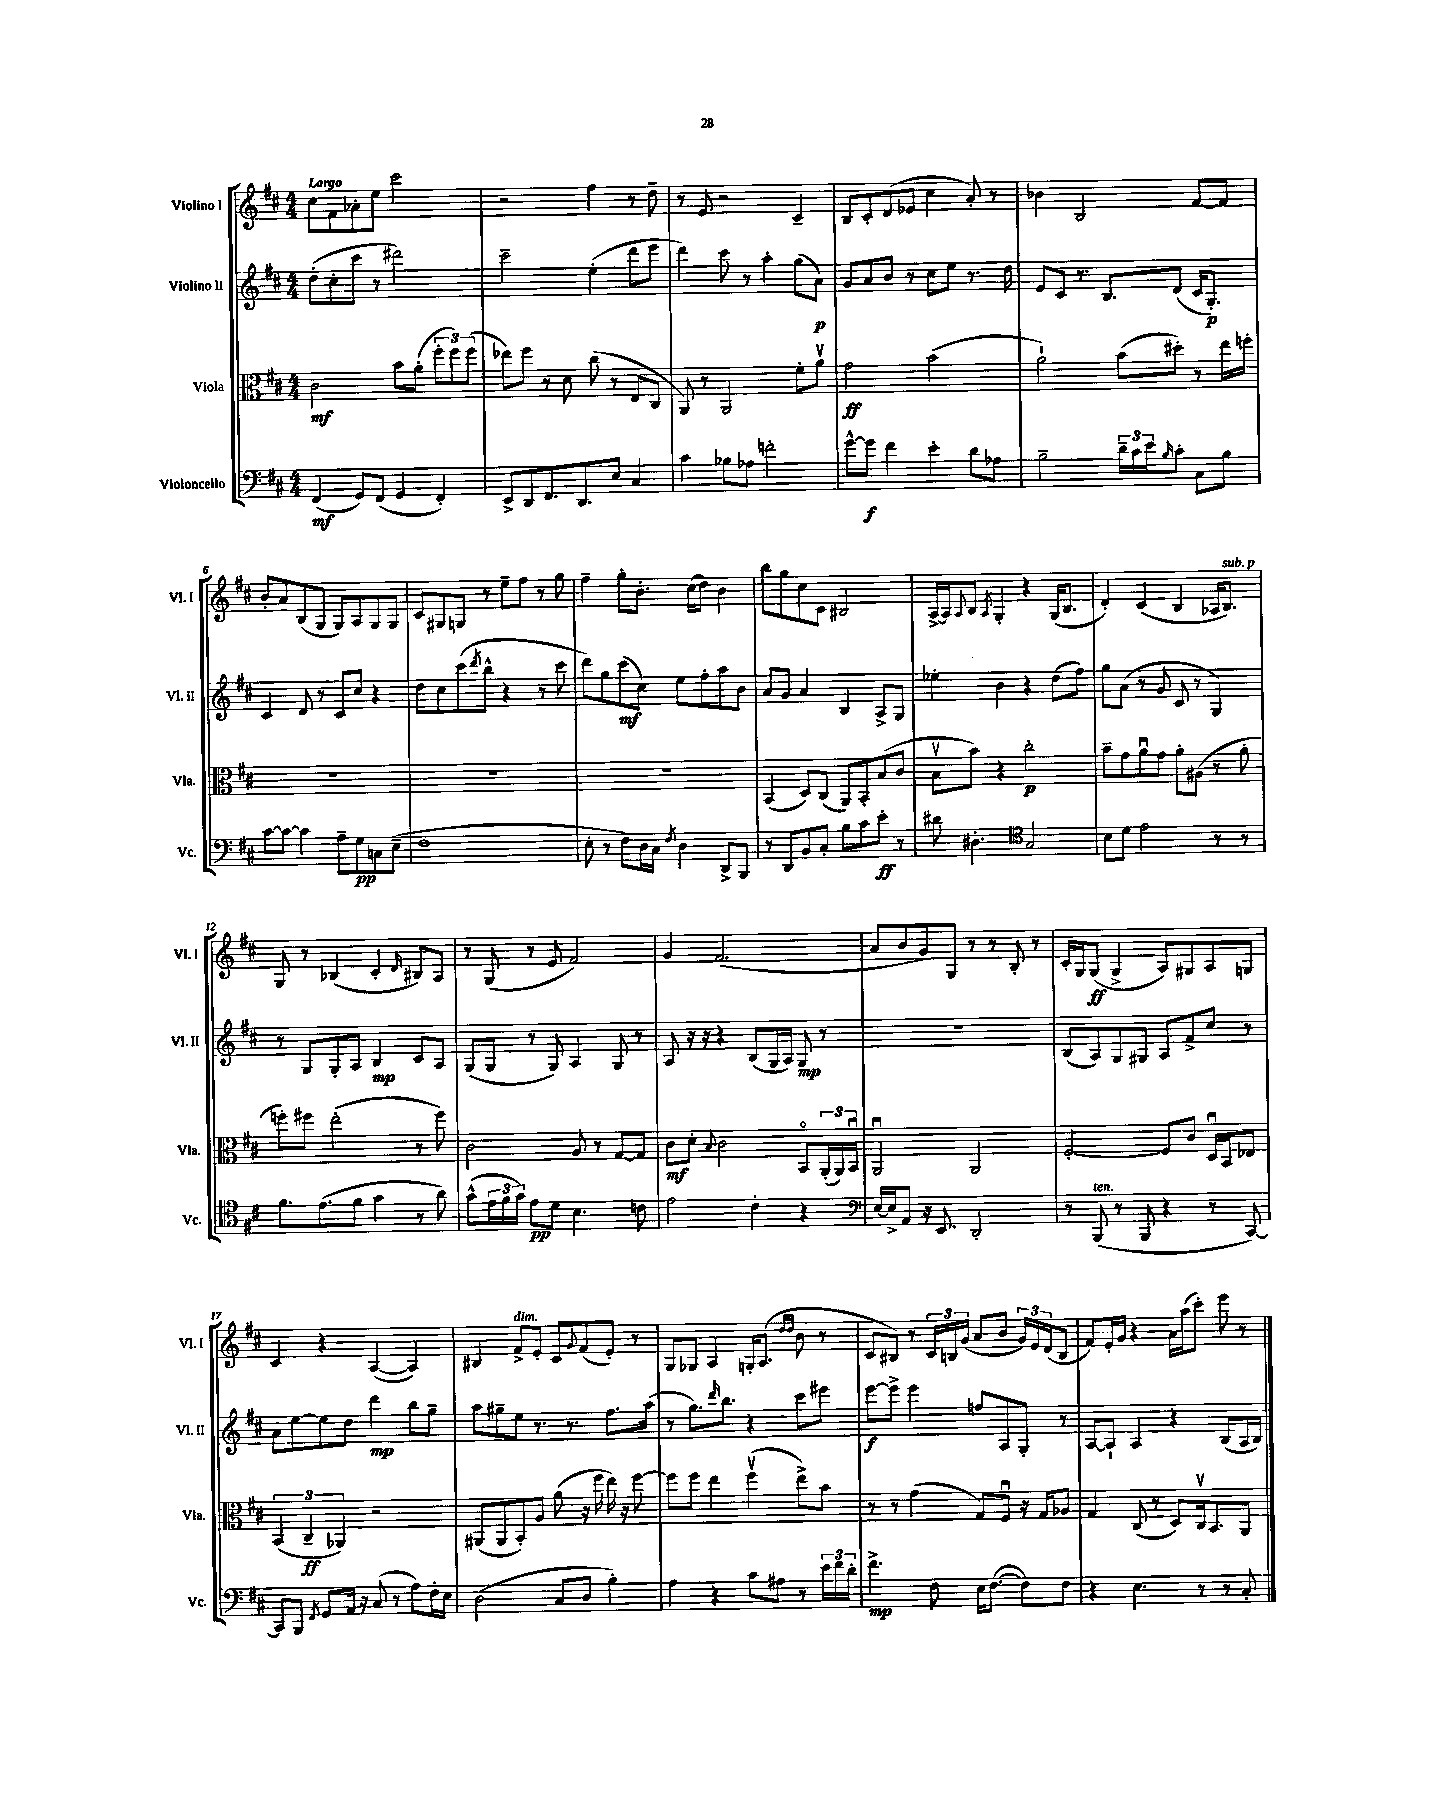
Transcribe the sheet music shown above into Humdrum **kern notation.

**kern	**kern	**kern	**kern
*staff4	*staff3	*staff2	*staff1
*clefF4	*clefC3	*clefG2	*clefG2
*k[f#c#]	*k[f#c#]	*k[f#c#]	*k[f#c#]
*M4/4	*M4/4	*M4/4	*M4/4
(4FF#	2c#	(8dd'	8cc#
.	.	8cc#'	8f#
8GG)	.	8ccc#	8a-'
(8FF#	.	8r	8ee
4GG	8b	2ddd#)	2ccc#
.	(8a'	.	.
4FF#')	12ff#'	.	.
.	12ff#)	.	.
.	(12ff#	.	.
=	=	=	=
8EE^	8ee-)	2ccc#~	2r
8DD	8ff#	.	.
8.FF#	8r	.	.
.	8d	.	.
8.DD	.	.	.
.	(8cc#	(4ee'	4ff#
8E	8r	.	.
4C#	8E	8ddd	8r
.	8C#	8eee	8dd~
=	=	=	=
4c#	8AA)	4ddd)	8r
.	8r	.	8e
8B-	2AA	8ccc#	2r
8A-	.	8r	.
2f'	.	4aa'	.
.	8f#'	(8gg	4c#~
.	8av	8a)	.
=	=	=	=
[8g^^	2g	8g	8B
8g]	.	8a	8c#'
4f#	.	8b	(8d
.	.	8r	8e-
4e'	(2b	8cc#	4cc#
.	.	8ee	.
8d	.	8.r	8a')
8A-	.	.	8r
.	.	16dd	.
=	=	=	=
2B~	2a`)	8e	4b-
.	.	8c#	.
.	.	8.r	2B
.	.	8.B	.
24d~	(8b	.	.
24c#	.	.	.
24e	.	.	.
16qqB	.	.	.
8c#'	8dd#')	(8d	.
8C#	8r	16c#	[8f#
.	.	8.G')	.
8B	16ee	.	8f#]
.	16ff'	.	.
=	=	=	=
[8c#	1r	4c#	8b'
8c#_	.	.	8a
4c#]	.	8d	(8B
.	.	8r	8G
8A~	.	8c#	8G)
8G	.	8cc#	8A
8C	.	4r	8G
(8E~	.	.	8G
=	=	=	=
1F#	1r	8dd	8c#
.	.	8cc#	8G#
.	.	(8ccc#	8G
.	.	8qddd	.
.	.	8bb^^	8r
.	.	4r	8ee~
.	.	.	8ff#
.	.	8r	8r
.	.	8ccc#	8gg
=	=	=	=
8E'	1r	8ddd)	4ff#~
8r	.	8gg	.
8F#)	.	(8ccc#	8gg'
16D	.	8cc#)	8.b'
16C#	.	.	.
8qF#	.	.	.
4D	.	8ee	.
.	.	.	(16cc#
.	.	8ff#'	8dd)
8DD^	.	8aa	4b
8BBB	.	8b	.
=	=	=	=
8r	(4BB	8a	8bb
8DD	.	8g	8gg
8BB	8D)	4a	8cc#
8C#'	(8C#	.	8c#
8B	8AA)	4B	2B#
8c#	8BB'	.	.
8e'	(8B	8A^	.
8r	8c#	8G	.
=	=	=	=
8d#	8Bv	4ee-'	[16A^
.	.	.	16A]
.	.	.	8qqA
4.D#'	8b)	.	8B
.	.	.	8qA
.	4r	4b	4G'
*clefC4	*	*	*
2G	2cc#'	4r	4r
.	.	(8dd	(16G
.	.	.	8.B
.	.	8ff#)	.
=	=	=	=
8B	8b~	8gg	4d')
8d	8g	(8a	.
2e	8au	8r	(4c#
.	8g	8g	.
.	8a'	8c#	4B
.	(8A#	8r	.
8r	8r	4G)	16A-
.	.	.	8.B)
8r	8a'	.	.
=	=	=	=
8.f#	8ff')	8r	8G
.	8ff#	8G	8r
(8.e	.	.	.
.	(2ee'	8G'	(4B-
8f#	.	8A	.
4g	.	4B	4c#'
.	.	.	16qqd
8r	8r	8c#	8B#)
8a)	8ff#)	8A	8A
=	=	=	=
(8g^^	2c#	(8G	8r
24e	.	8G	(8G
24f#	.	.	.
24g)	.	.	.
8e	.	8r	8r
8d	.	8G)	8e
4.B	8A	4A	2f#)
.	8r	.	.
.	[8G	8G	.
8c	8G]	8r	.
=	=	=	=
2e	8c#	8A	4g
.	8d'	16r	.
.	.	16r	.
.	8qqB	.	.
.	2c#	4r	(2.f#
4c#'	.	(8B	.
.	.	16G	.
.	.	16A)	.
4r	8BBo	8G	.
.	(24AA'	8r	.
.	24AA)	.	.
.	24BBu	.	.
=	=	=	=
*clefF4	*	*	*
[16E	2AAu	1r	8a
16E^]	.	.	.
8AA	.	.	8b
16r	.	.	8g)
8.EE	.	.	.
.	.	.	8G
2DD'	2AA	.	8r
.	.	.	8r
.	.	.	8B'
.	.	.	8r
=	=	=	=
8r	[2F#'	(8B	16c#'
.	.	.	16G
(8BBB	.	8A)	(8G
8r	.	8G	4G^
8BBB	.	8G#	.
4r	8F#]	8A	8A)
.	8c#	8f#^	8G#
8r	16Du	8cc#	8A
.	16BB	.	.
[8CC#)	8E-	8r	8G
=	=	=	=
8CC#]	(6BB	8a	4c#
8BBB	.	[8ee	.
.	6C#~	.	.
8qFF#	.	.	.
8GG	.	8ee]	4r
.	6AA-)	.	.
16AA	.	8dd	.
16r	.	.	.
(8C#	2r	4ddd	([4A
8r	.	.	.
8A)	.	8bb	4A])
16F#'	.	8gg~	.
16E	.	.	.
=	=	=	=
(2D	(8AA#	8aa	4B#
.	8AA#	8gg#~	.
.	8BB')	8ee	8f#^
.	8A	8.r	8e'
8C#	(8a	.	8c#
.	.	8.r	.
.	.	.	8qqg
8D	16r	.	(8f#
.	16ff#	.	.
4B')	16ee)	8.ff#	8e')
.	16r	.	.
.	[8ff#	.	8r
.	.	(16aa	.
=	=	=	=
4A	8ff#]	8r	8G
.	8ff#	8.gg)	8G-
4r	4ee	.	4A
.	.	16qqddd	.
.	.	8.bb	.
8c#	(4ff#v	4r	16G'
.	.	.	(8.A
8A#	.	.	.
.	.	.	16qqdd
.	.	.	16qqdd
8r	8ee^)	8ccc#	8b
24e	8b	8eee#	8r
24f#	.	.	.
24d'	.	.	.
=	=	=	=
4.f#^	8r	[8eee	8c#
.	8r	8eee^]	8B#)
.	(4g	4eee	8r
8F#	.	.	24c#
.	.	.	24B
.	.	.	(24g
16E	8G)	8ff	8a
([8.F#	.	.	.
.	8F#u	8A	8b
8F#])	16r	8G'	24g)
.	.	.	24e
.	16G	.	.
.	.	.	(24d
8F#	8A-	8r	8B
=	=	=	=
4r	4G	[8A	8f#)
.	.	8A`]	16e'
.	.	.	16g
4.E	(8C#	4A	4r
.	8r	.	.
.	8D)	4r	16a
.	.	.	(16aa
8r	16C#v	.	8ccc#')
.	8.BB	.	.
8r	.	(8B	8eee
8C#'	8AA	16A	8r
.	.	16B)	.
==	==	==	==
*-	*-	*-	*-
